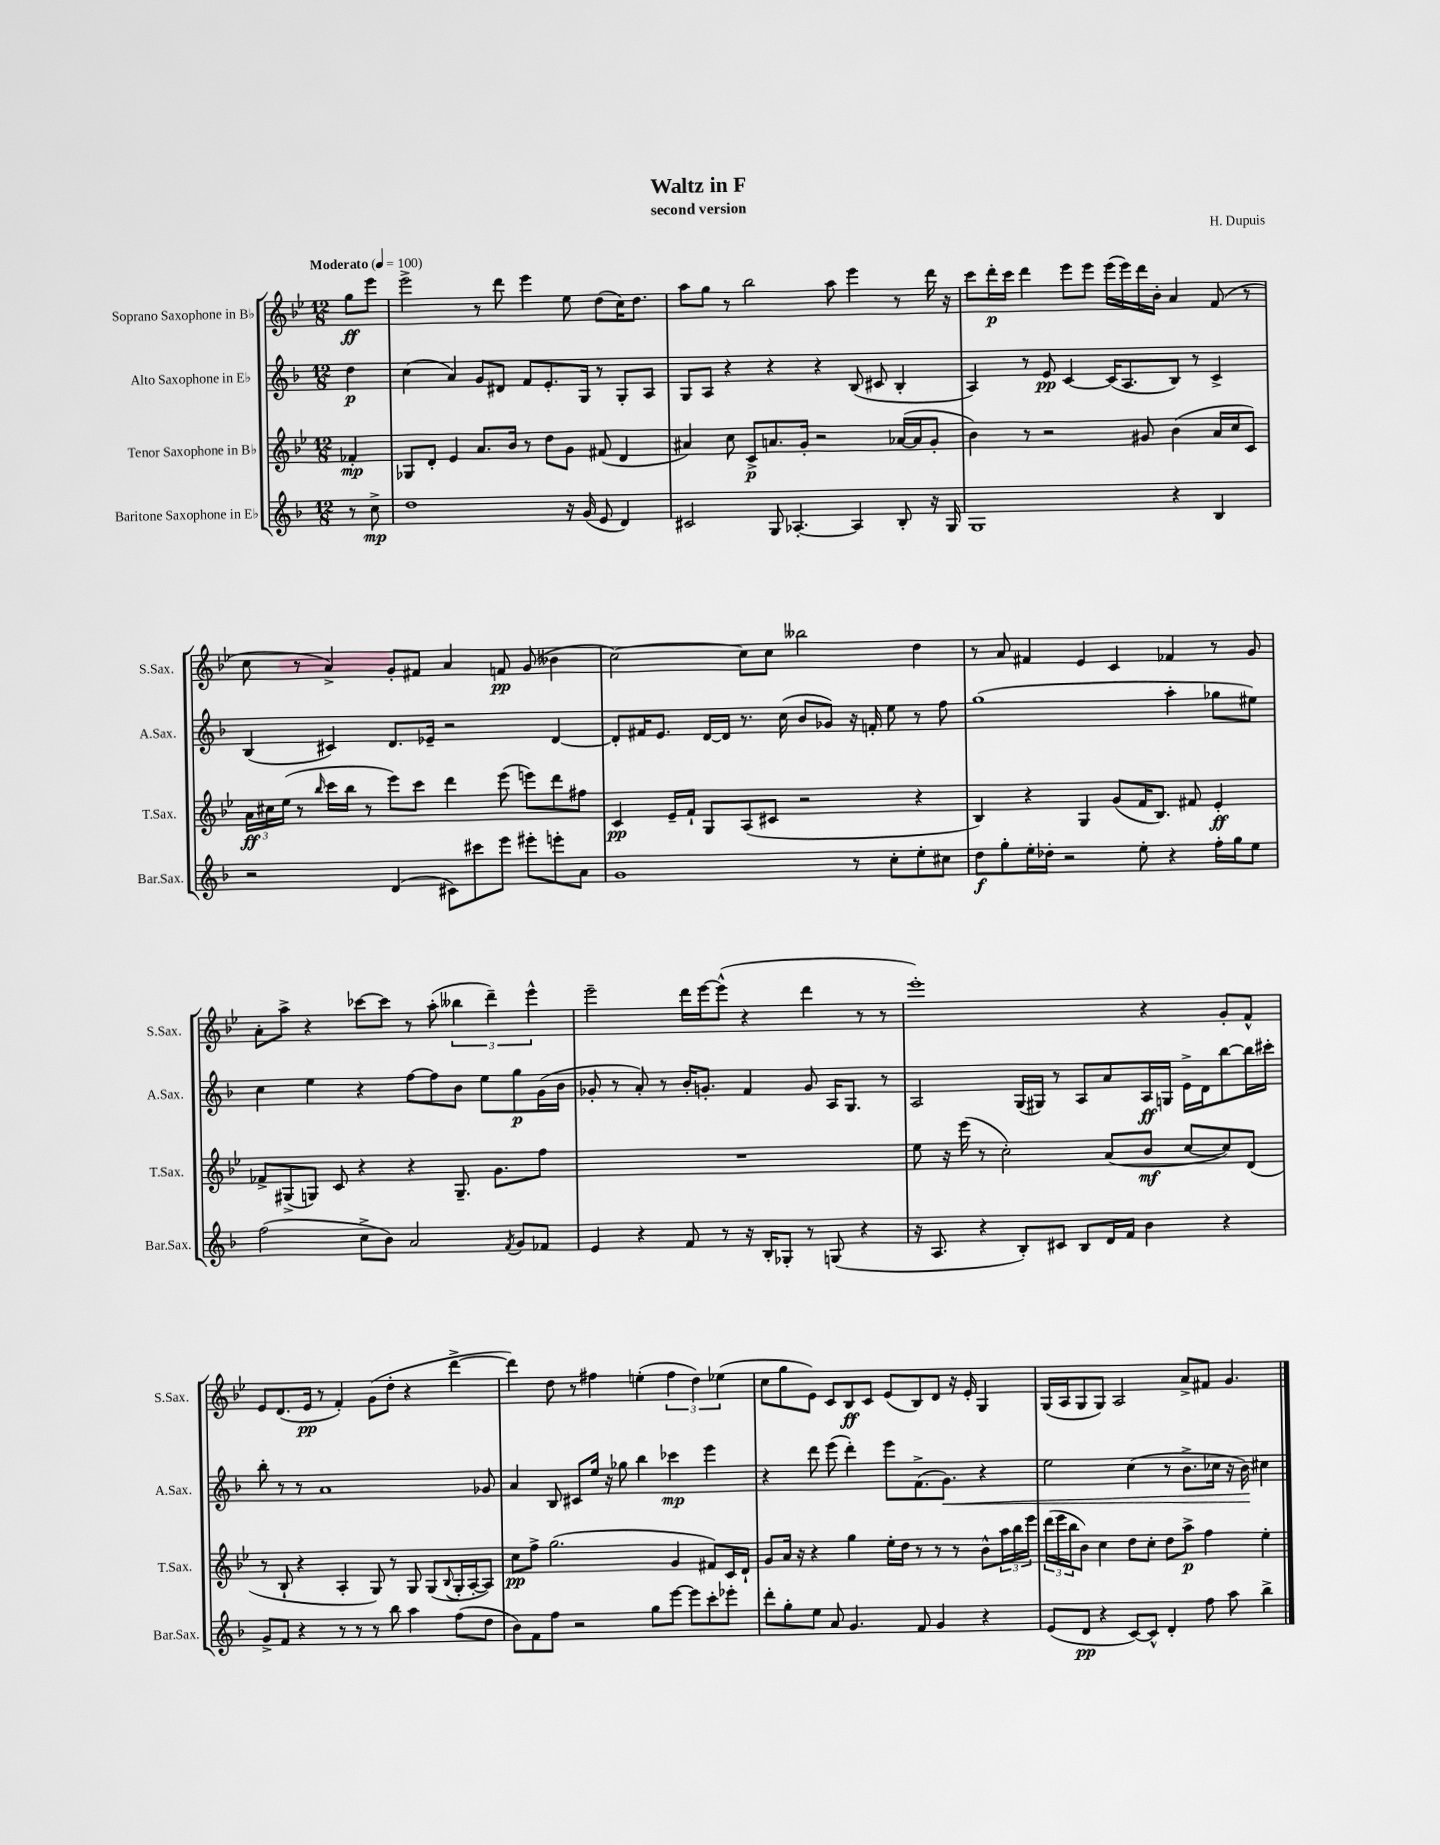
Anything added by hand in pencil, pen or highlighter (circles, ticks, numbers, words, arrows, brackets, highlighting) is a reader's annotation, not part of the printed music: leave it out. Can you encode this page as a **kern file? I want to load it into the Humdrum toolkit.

**kern	**kern	**kern	**kern
*staff4	*staff3	*staff2	*staff1
*clefG2	*clefG2	*clefG2	*clefG2
*k[b-]	*k[b-e-]	*k[b-]	*k[b-e-]
*M12/8	*M12/8	*M12/8	*M12/8
*MM100	*MM100	*MM100	*MM100
8r	4f-'	4dd	8gg
8cc^	.	.	8eee-
=	=	=	=
1dd	8G-	(4cc	2eee-^
.	8d'	.	.
.	4e-	4a)	.
.	8.a	8g	8r
.	.	8d#	8ddd
.	16b-	.	.
.	8r	8f	4eee-
.	8dd	8.e'	.
16r	8g	.	8ee-
(16g	.	16G	.
8e	(8f#	8r	(8dd
4d)	4d	8G'	16cc)
.	.	.	8.dd
.	.	8A	.
=	=	=	=
2c#	4a#)	8G	8aa
.	.	8A	8gg
.	8cc	4r	8r
.	8c^	.	2bb-
8G	8.a	4r	.
[4.A-'	.	.	.
.	16g'	.	.
.	2r	4r	.
.	.	.	8aa
4A-]	.	(8B-	4eee-
.	.	8c#	.
8B-'	([16a-	4B-'	8r
.	16a-]	.	.
16r	8g'	.	16ddd
16G	.	.	16r
=	=	=	=
1G	4b-)	4A)	8ccc
.	.	.	16ddd'
.	.	.	16ccc
.	8r	8r	4ddd
.	2r	8e	.
.	.	[4c	8eee-
.	.	.	8eee-
.	.	(16c]	(16eee-
.	.	8.A	16eee-)
.	8g#	.	16ddd
.	.	.	16b-'
4r	(4b-	8B-)	4a
.	.	8r	.
4B-	16a	4c^	(8f
.	16cc	.	.
.	8c)	.	8r
=	=	=	=
2r	24a	(4B-	8cc
.	24cc#	.	.
.	(24ee-	.	.
.	8r	.	8r
.	16qqbb-	.	.
.	16ccc	4c#)	4a^)
.	16bb-	.	.
.	8r	.	.
(4d	8eee-)	8.d	8g'
.	8ccc	.	8f#
.	.	16e-~	.
8c#)	4ddd	2r	4a
8ccc#	.	.	.
8eee	(8eee-	.	8f
8eee#'	8eee)	.	(8g
8eee'	8ddd	[4d	4b--
8a	8ff#	.	.
=	=	=	=
1g	4c	8d']	[2cc)
.	.	16f#	.
.	.	8.e	.
.	16e-~	.	.
.	16f`	.	.
.	8G	[16d	.
.	.	16d]	.
.	(8A	8.r	8cc]
.	8c#	.	8cc
.	.	(16cc	.
.	2r	8b-	2bb--
.	.	8g-)	.
8r	.	16r	.
.	.	16f'	.
8cc'	.	8ee	.
8ee'	4r	8r	4dd
8cc#	.	8ff	.
=	=	=	=
8dd	4B-)	(1gg	8r
8gg'	.	.	8a
16ee'	4r	.	4f#
16dd-'	.	.	.
2r	.	.	.
.	4G	.	4e-
.	(8g	.	4c
8ee'	16f	.	.
.	8.B-)	.	.
4r	.	4aa'	4f-
.	8f#	.	.
16ff'	4e-'	8gg-	8r
16gg	.	.	.
8ee	.	8ee#)	8g
=	=	=	=
(2ff	8f-^	4cc	8a'
.	(8G#^	.	8aa^
.	8G)	4ee	4r
.	8c	.	.
8cc^	4r	4r	[8ccc-
8b-)	.	.	8ccc-]
2a	4r	[8ff	8r
.	.	8ff]	(8aa'
.	8.G~	8b-	6bb--
.	.	8ee	.
.	.	.	6ddd~)
.	8.g	.	.
8qf	.	.	.
8g	.	8gg	.
.	.	.	6eee-^^
8f-	8ff	(16g	.
.	.	16b-	.
=	=	=	=
4e	1.r	8g-'	2eee-~
.	.	8r	.
4r	.	8a')	.
.	.	8r	.
8f	.	16b-'	16ddd
.	.	8.g'	[16eee-
8r	.	.	(8eee-^^]
16r	.	4f	4r
16B-'	.	.	.
8G-'	.	.	.
8r	.	8g	4ddd
(8G	.	16A	.
.	.	8.G	.
4r	.	.	8r
.	.	8r	8r
=	=	=	=
16r	8ee-	2A	1eee-')
8.A	.	.	.
.	16r	.	.
.	(16eee-	.	.
4r	8r	.	.
.	2cc')	.	.
8B-')	.	(16G	.
.	.	16G#)	.
8c#	.	8r	.
8B-	.	8A	.
16d	(8a	8a	.
16f	.	.	.
4b-	8b-	16A	4r
.	.	16G	.
.	[8cc	16e^	.
.	.	16d	.
4r	8cc])	[8bb-	8g'
.	(8d	16bb-]	8f^^
.	.	16ccc#'	.
=	=	=	=
8g^	8r	8bb-'	8e-
8f	8B-`	8r	(8.d
4r	4r	8r	.
.	.	.	16e-
.	.	1a	8r
8r	4A'	.	4f')
8r	.	.	.
8r	8G)	.	(8g
8bb-	8r	.	8dd'
4aa	8G	.	4r
.	(8G	.	.
.	8qqB-	.	.
(8ff	16G'	.	[4ddd^
.	[16A'	.	.
8dd	8A])	8g-	.
=	=	=	=
8b-)	8cc	4a	4ddd])
8f	8ff^	.	.
8ff	(2.gg	8B-	8dd
2r	.	8c#	8r
.	.	16ee	4ff#
.	.	16r	.
.	.	8gg-	.
.	.	4bb-	(4ee'
8gg	.	.	.
[8eee	4g	4ccc-	6ff#
8eee]	.	.	.
.	.	.	6dd)
8ccc'	8f#)	4eee	.
.	.	.	(6ee-
8eee-'	16c	.	.
.	16d`	.	.
=	=	=	=
8ddd'	8g	4r	8cc
8gg'	16a	.	8gg
.	16r	.	.
8ee	4r	8ddd	8e-)
8a	.	(8eee	8c
4.g	4gg	4ddd')	8B-
.	.	.	8c
.	16ee-'	8eee	(8e-
.	16dd	.	.
8f	8r	(8.f^	8B-)
4g	8r	.	8d
.	.	8.g)	.
.	8r	.	16r
.	.	.	16e-'
4r	8b-^^	4r	4G
.	24aa	.	.
.	24bb-	.	.
.	24eee-	.	.
=	=	=	=
(8e	(24ddd	2ee	(16G
.	24eee-	.	.
.	.	.	16A
.	24bb-	.	.
8d	8b-)	.	8G
4r	4cc	.	8G)
.	.	.	2A
[8c)	8dd	(4cc	.
8c^^]	8cc'	.	.
4d'	8dd	8r	.
.	8aa^	8.b-^	8a^
8ff	4ff	.	8f#
.	.	16cc-	.
8aa	.	16r	4.g
.	.	16b-)	.
4bb-^	4ee-'	4cc#	.
==	==	==	==
*-	*-	*-	*-
